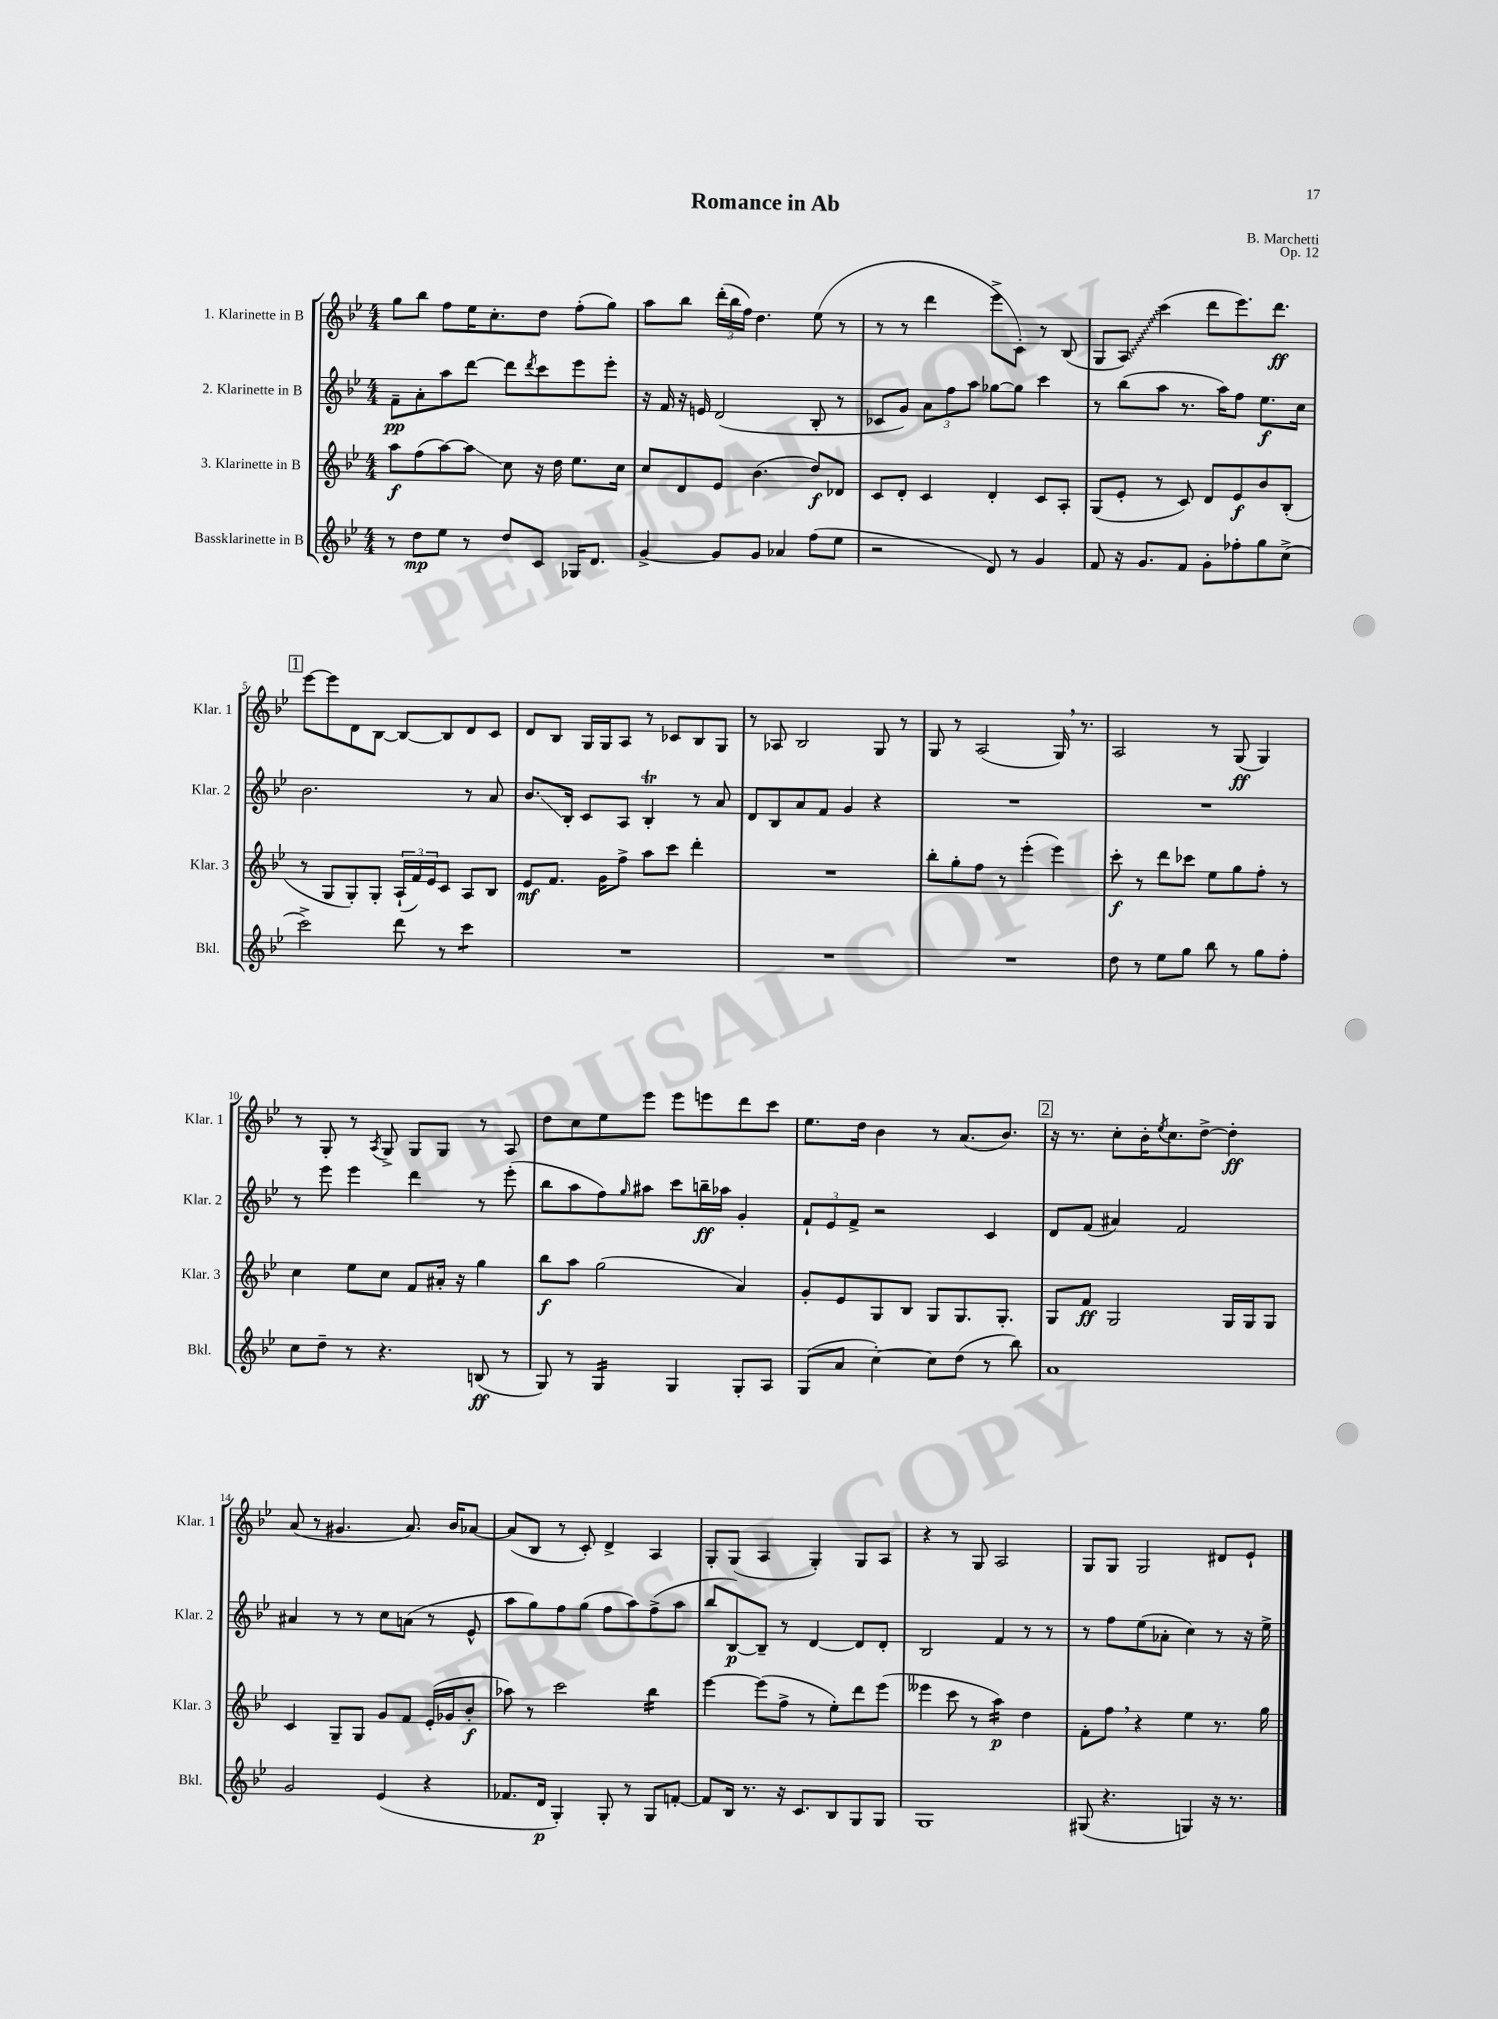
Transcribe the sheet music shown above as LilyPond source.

\header { title = "Romance in Ab" composer = "B. Marchetti" opus = "Op. 12" }
<<
\new StaffGroup <<
\new Staff = "s0" \with { instrumentName = "1. Klarinette in B" shortInstrumentName = "Klar. 1" } {
    \clef treble \key bes \major \numericTimeSignature \time 4/4
    g''8 bes''8 f''8 ees''16 c''8.-. d''8 f''8-.( g''8) |
    a''8 bes''8 \tuplet 3/2 { d'''16-.( bes''16 f''16) } d''4. ees''8( r8 |
    r8 r8 d'''4 ees'''8-> c'8-.) r8 bes8( |
    g8 \once \override Glissando.style = #'zigzag a8\glissando) c'''4( d'''8 ees'''8.) d'''8.\ff |
    \mark \markup { \box "1" } ees'''8~ ees'''8 d'8 bes8~ bes8~ bes8 d'8 c'8 |
    d'8 bes8 g16 g16 a8 r8 ces'8 bes8 g8 |
    r8 aes8 bes2 g8 r8 |
    g8 r8 a2( g16) \breathe r8. |
    a2 r8 g8\ff( g4) |
    r8 g8-. r8 \acciaccatura { a8 } g8-> g8 g8 r8 a8 |
    d''8 c''8 ees''8 ees'''8 ees'''8 e'''8 d'''8 c'''8 |
    ees''8. d''16 bes'4 r8 a'8.( bes'8.) |
    \mark \markup { \box "2" } r16 r8. c''8-. bes'16-. \acciaccatura { ees''8 } c''8. d''8~-> d''4-.\ff |
    a'8( r8 gis'4. a'8.) bes'16 aes'8~ |
    aes'8( bes8 r8 c'8-.) d'4-> a4 |
    g8-. g8( a4 g4-.) g8 a8 |
    r4 r8 g8 a2 |
    g8 g8 g2 dis'8 ees'8-! \bar "|." |
}
\new Staff = "s1" \with { instrumentName = "2. Klarinette in B" shortInstrumentName = "Klar. 2" } {
    \clef treble \key bes \major \numericTimeSignature \time 4/4
    f'8--\pp a'8-. a''8 d'''8~ d'''8 \acciaccatura { d'''8 } c'''8 ees'''8 ees'''8-. |
    r16 f'16 r16 e'16 d'2( bes8-. r8 |
    ces'8 g'8) \tuplet 3/2 { a'8 f''8 a''8 } ges''8~ ges''8 c'''4 |
    r8 bes''8( a''8 r8. a''16) f''8 ees''8.\f c''16 |
    \mark \markup { \box "1" } bes'2. r8 a'8 |
    bes'8.\glissando bes16-. c'8 a8 bes4-.\trill r8 a'8 |
    d'8 bes8 a'8 f'8 g'4 r4 |
    R1 |
    R1 |
    r8 ees'''8 ees'''4 d'''4 r8 ees'''8-.( |
    bes''8 a''8 f''8) \grace { g''16 } ais''8 c'''8 b''16--\ff aes''16 g'4-. |
    \tuplet 3/2 { f'8-! ees'8 f'8-> } r2 c'4 |
    \mark \markup { \box "2" } d'8 f'8( ais'4) f'2 |
    ais'4 r8 r8 c''8 a'8( r8 ees'8-^ |
    a''8 g''8) f''8 g''8( f''8 a''8) f''8->( a''8 |
    bes''8 bes8~\p) bes8-- r8 d'4~ d'8 d'8-. |
    bes2 f'4 r8 r8 |
    r8 f''8 ees''8( aes'8-. c''4) r8 r16 ees''16-> \bar "|." |
}
\new Staff = "s2" \with { instrumentName = "3. Klarinette in B" shortInstrumentName = "Klar. 3" } {
    \clef treble \key bes \major \numericTimeSignature \time 4/4
    a''8\f f''8( a''8~) a''8\glissando c''8 r16 d''16 ees''8. c''16 |
    c''8 d'8 ees'8 bes'4.( d''8\f) des'8 |
    c'8 d'8-. c'4 d'4-. c'8 a8-. |
    g8( ees'8-. r8 c'8) d'8 ees'8\f bes'8 bes8-.( |
    \mark \markup { \box "1" } r8 g8 g8-.) g8-. \tuplet 3/2 { a16-!( f'16) ees'16 } c'8 a8 bes8 |
    ees'8\mf f'8. g'16 f''8-> a''8 c'''8 d'''4-. |
    R1 |
    bes''8-. g''8-. f''8 r8 ees'''4-.( ees'''4) |
    c'''8-.\f r8 d'''8 ces'''8 ees''8 g''8 f''8-. r8 |
    c''4 ees''8 c''8 f'8 ais'16-. r16 g''4 |
    bes''8\f a''8 g''2( a'4) |
    g'8-. ees'8 g8 bes8 g8 g8. g8.-. |
    \mark \markup { \box "2" } g8 f'8\ff g2 g16 g16 g8 |
    c'4 g8-- g8 g'8 f'8 ees'16-.( ges'16 bes'8-.\f |
    aes''8) r8 c'''2 bes''4:16 |
    ees'''4~ ees'''8( f''8-> r8 ees''8-.) d'''8 ees'''8( |
    eeses'''4 c'''8 r8 a''4:16\p) d''4 |
    f'8-. f''8 \breathe r4 ees''4 r8. g''16 \bar "|." |
}
\new Staff = "s3" \with { instrumentName = "Bassklarinette in B" shortInstrumentName = "Bkl." } {
    \clef treble \key bes \major \numericTimeSignature \time 4/4
    r8 d''8\mp ees''8 r8 d''8 c'8 ges16 d'8. |
    g'4~-> g'8 g'8 aes'4 f''8( ees''8 |
    r2 d'8) r8 g'4 |
    f'8 r16 g'8. f'8 g'8-. fes''8-. g''8 c''8->( |
    \mark \markup { \box "1" } c'''2->) d'''8 r8 c'''4:8 |
    R1 |
    R1 |
    R1 |
    d''8 r8 ees''8 g''8 bes''8 r8 g''8 f''8-. |
    c''8 d''8-- r8 r4. b8\ff( r8 |
    g8) r8 g4:16 g4 g8-. a8 |
    g8( a'8 c''4~-.) c''8 d''8( r8 bes''8) |
    \mark \markup { \box "2" } a'1 |
    g'2 ees'4( r4 |
    fes'8. d'16\p g4-.) g8-. r8 g8 f'8~-. |
    f'8 bes16 r8. r16 c'8. bes8 g8 g8 |
    g1 |
    gis8( r4. g4) r16 r8. \bar "|." |
}
>>
>>
